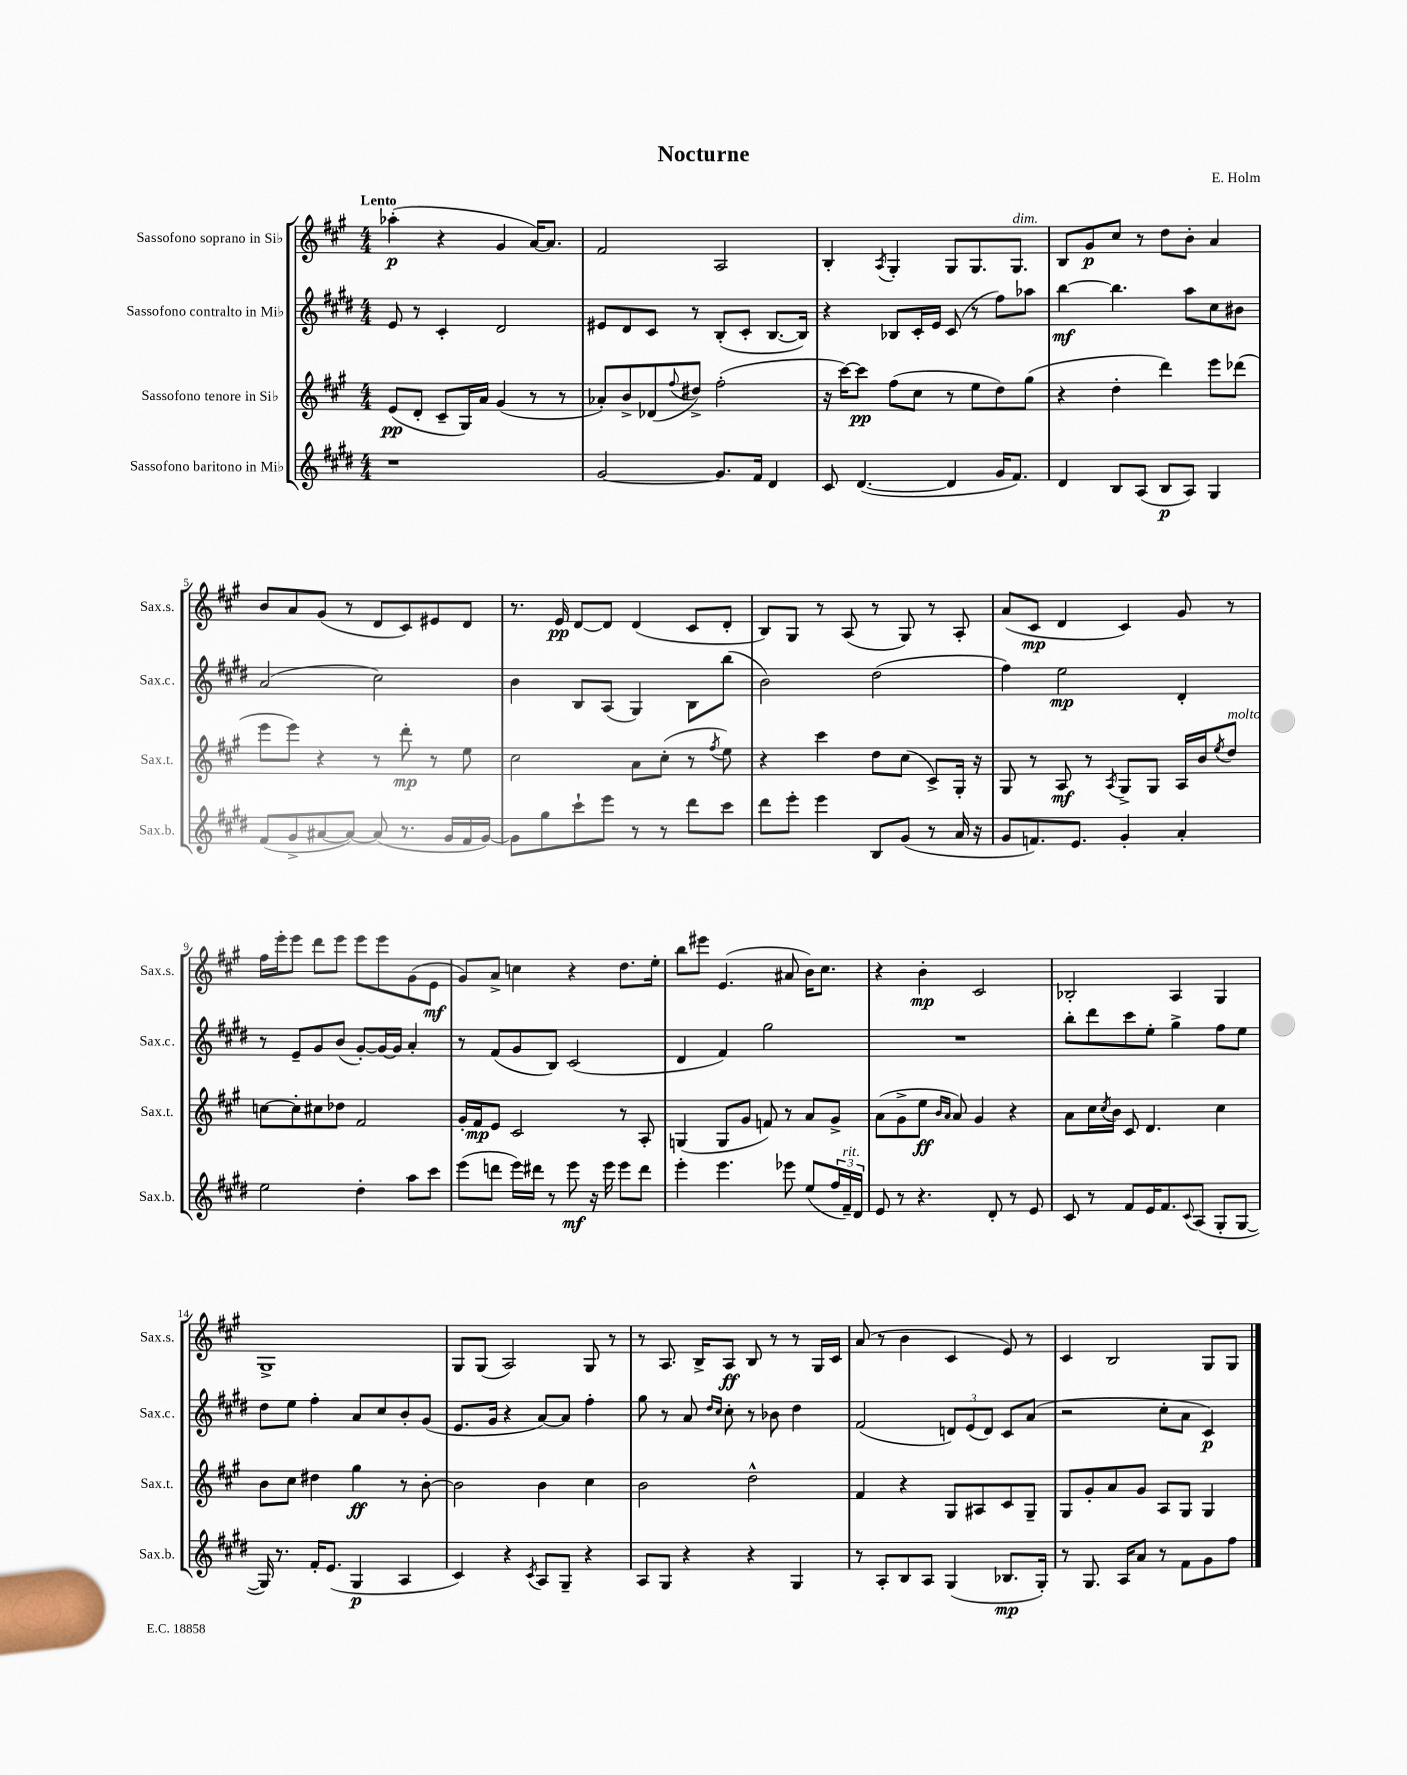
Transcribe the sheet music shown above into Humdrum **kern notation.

**kern	**dynam	**kern	**dynam	**kern	**dynam	**kern	**dynam
*part4	*part4	*part3	*part3	*part2	*part2	*part1	*part1
*staff4	*staff4	*staff3	*staff3	*staff2	*staff2	*staff1	*staff1
*I"Sassofono baritono in Mi♭	*	*I"Sassofono tenore in Si♭	*	*I"Sassofono contralto in Mi♭	*	*I"Sassofono soprano in Si♭	*
*I'Sax.b.	*	*I'Sax.t.	*	*I'Sax.c.	*	*I'Sax.s.	*
*clefG2	*	*clefG2	*	*clefG2	*	*clefG2	*
*k[f#c#g#d#]	*	*k[f#c#g#]	*	*k[f#c#g#d#]	*	*k[f#c#g#]	*
*M4/4	*	*M4/4	*	*M4/4	*	*M4/4	*
=1	=1	=1	=1	=1	=1	=1	=1
!	!	!	!	!	!	!LO:TX:a:B:t=Lento	!
1r	.	(8e/L	pp	8e/	.	(4aa-X'\	p
.	.	8d'/J	.	8r	.	.	.
.	.	8c#~/L	.	4c#'/	.	4r	.
.	.	16G#/L)	.	.	.	.	.
.	.	16a/JJ	.	.	.	.	.
.	.	(4g#/	.	2d#/	.	4g#/	.
.	.	8r	.	.	.	[16a/KL)	.
.	.	.	.	.	.	8.a/J]	.
.	.	8r	.	.	.	.	.
=2	=2	=2	=2	=2	=2	=2	=2
[2g#/	.	8a-X'/L)	.	8e#X/L	.	2f#/	.
.	.	8b^/	.	8d#/	.	.	.
.	.	(8d-X/	.	8c#/J	.	.	.
.	.	8qqff#/	.	.	.	.	.
.	.	8dd#X^/J)	.	8r	.	.	.
8.g#/L]	.	(2ff#'\	.	(8B'/L	.	2A/	.
.	.	.	.	8c#'/J	.	.	.
16f#/Jk	.	.	.	.	.	.	.
4d#/	.	.	.	[8.B/L	.	.	.
.	.	.	.	16B/Jk])	.	.	.
=3	=3	=3	=3	=3	=3	=3	=3
8c#/	.	16r	.	4r	.	4B'/	.
.	.	[16ccc#\KL)	.	.	.	.	.
([4.d#/	.	8ccc#\J]	pp	.	.	.	.
.	.	.	.	.	.	8qA/	.
.	.	(8ff#\L	.	8B-X/L	.	4G#'/	.
.	.	8cc#\J	.	16c#'/L	.	.	.
.	.	.	.	16e/JJ	.	.	.
4d#/]	.	8r	.	(8c#/	.	8G#/L	.
.	.	8ee\L	.	8r	.	8.G#/	.
16g#/KL	.	8dd\)	.	8ff#\L)	.	.	.
!	!	!	!	!	!	!LO:TX:a:i:t=dim.	!
8.f#/J)	.	.	.	.	.	8.G#/J	.
.	.	(8gg#\J	.	8aa-X\J	.	.	.
=4	=4	=4	=4	=4	=4	=4	=4
4d#/	.	4r	.	[4bb\	mf	8B/L	.
.	.	.	.	.	.	8g#/	p
8B/L	.	4dd'\	.	4.bb\]	.	8cc#/J	.
(8A/J	.	.	.	.	.	8r	.
8B/L	p	4ddd\)	.	.	.	8dd\L	.
8A/J)	.	.	.	8aa\L	.	8b'\J	.
4G#/	.	8eee\L	.	8cc#\	.	4a/	.
.	.	(8ddd-X\J	.	8b#X\J	.	.	.
!!LO:LB:g=z
=5	=5	=5	=5	=5	=5	=5	=5
(8f#/L	.	8eee\L	.	(2a/	.	8b/L	.
8g#^/	.	8eee\J)	.	.	.	8a/	.
[8a#X/	.	4r	.	.	.	(8g#/J	.
8a#/J_)	.	.	.	.	.	8r	.
(8a#/]	.	8r	.	2cc#\)	.	8d/L	.
8.r	.	8ddd'\	mp	.	.	8c#/)	.
.	.	8r	.	.	.	8e#X/	.
16g#/LL	.	.	.	.	.	.	.
16f#/	.	8ee\	.	.	.	8d/J	.
[16g#/JJ)	.	.	.	.	.	.	.
=6	=6	=6	=6	=6	=6	=6	=6
8g#\L]	.	2cc#\	.	4b\	.	8.r	.
8gg#\	.	.	.	.	.	.	.
.	.	.	.	.	.	16e/	pp
8ccc#`\	.	.	.	8B/L	.	[8d/L	.
8eee\J	.	.	.	(8A/J	.	8d/J]	.
8r	.	8a\L	.	4G#/)	.	(4d/	.
8r	.	(8cc#'\J	.	.	.	.	.
8ddd#\L	.	8r	.	8B\L	.	8c#/L	.
.	.	8qff#/	.	.	.	.	.
8ccc#\J	.	8ee\)	.	(8bb\J	.	8d'/J	.
=7	=7	=7	=7	=7	=7	=7	=7
8ddd#\L	.	4r	.	2b\)	.	8B/L)	.
8eee'\J	.	.	.	.	.	8G#/J	.
4eee\	.	4ccc#\	.	.	.	8r	.
.	.	.	.	.	.	(8A/	.
8B/L	.	8dd\L	.	(2dd#\	.	8r	.
(8g#/J	.	(8cc#\J	.	.	.	8G#/)	.
8r	.	8c#^/L)	.	.	.	8r	.
16a/	.	16G#'/Jk	.	.	.	8A'/	.
16r	.	16r	.	.	.	.	.
=8	=8	=8	=8	=8	=8	=8	=8
8g#/L	.	8G#/	.	4ff#\)	.	(8a/L	.
8.fn/)	.	8r	.	.	.	8c#/J	mp
.	.	8A/	mf	2ee\	mp	4d/	.
8.e/J	.	.	.	.	.	.	.
.	.	8r	.	.	.	.	.
.	.	8qA/	.	.	.	.	.
4g#'/	.	8G#^/L	.	.	.	4c#/)	.
.	.	8G#/J	.	.	.	.	.
4a'/	.	16A/LL	.	4d#'/	.	8g#/	.
.	.	16b/J	.	.	.	.	.
.	.	8qee/	.	.	.	.	.
!	!	!LO:TX:a:i:t=molto	!	!	!	!	!
.	.	8dd/J	.	.	.	8r	.
!!LO:LB:g=z
=9	=9	=9	=9	=9	=9	=9	=9
2ee\	.	[8ccn\L	.	8r	.	16ff#\LL	.
.	.	.	.	.	.	16eee'\J	.
.	.	8cc'\]	.	8e~/L	.	8eee\J	.
.	.	8cc#X\	.	8g#/	.	8ddd\L	.
.	.	8dd-X\J	.	(8b/J	.	8eee\J	.
4dd#'\	.	2f#/	.	[8g#'/L)	.	8eee\L	.
.	.	.	.	16g#/L_	.	8eee\	.
.	.	.	.	16g#/JJ]	.	.	.
8aa\L	.	.	.	4a'/	.	(8g#\	.
8ccc#\J	.	.	.	.	.	8e\J	mf
=10	=10	=10	=10	=10	=10	=10	=10
(8eee\L	.	16g#'/LL	.	8r	.	8g#/L)	.
.	.	16f#/J	mp	.	.	.	.
8dddn\J	.	8e/J	.	(8f#/L	.	8a^/J	.
16eee\LL)	.	2c#/	.	8g#/	.	4ccn\	.
16ddd#X\JJ	.	.	.	.	.	.	.
8r	.	.	.	8B/J)	.	.	.
8eee\	mf	.	.	(2c#/	.	4r	.
16r	.	.	.	.	.	.	.
16eee\	.	.	.	.	.	.	.
8eee\L	.	8r	.	.	.	8.dd\L	.
8ddd#\J	.	8A'/	.	.	.	.	.
.	.	.	.	.	.	16ee'\Jk	.
=11	=11	=11	=11	=11	=11	=11	=11
4eee'\	.	(4Gn/	.	4d#/	.	8bb\L	.
.	.	.	.	.	.	8eee#X\J	.
4.eee\	.	8G/L	.	4f#/)	.	(4.e/	.
.	.	8g#/J	.	.	.	.	.
.	.	8fn/)	.	2gg#\	.	.	.
8eee-X\	.	8r	.	.	.	8a#X/	.
(8ee/L	.	8a/L	.	.	.	16b\KL)	.
.	.	.	.	.	.	8.cc#\J	.
24ff#/L	.	8g#^/J	.	.	.	.	.
!LO:TX:a:i:t=rit.	!	!	!	!	!	!	!
24f#~/)	.	.	.	.	.	.	.
24d#/JJ	.	.	.	.	.	.	.
=12	=12	=12	=12	=12	=12	=12	=12
8e/	.	(8a\L	.	1r	.	4r	.
8r	.	8g#^\	.	.	.	.	.
4.r	.	8ee\J	ff	.	.	4b'\	mp
.	.	16qqb/LL	.	.	.	.	.
.	.	16qqa/JJ	.	.	.	.	.
.	.	8a/)	.	.	.	.	.
.	.	4g#/	.	.	.	2c#/	.
8d#'/	.	.	.	.	.	.	.
8r	.	4r	.	.	.	.	.
8e/	.	.	.	.	.	.	.
=13	=13	=13	=13	=13	=13	=13	=13
8c#/	.	8a\L	.	8bb'\L	.	2B-X'/	.
8r	.	16cc#\L	.	8ddd#\	.	.	.
.	.	8qcc#/	.	.	.	.	.
.	.	16b\JJ	.	.	.	.	.
8f#/L	.	8c#/	.	8ccc#\	.	.	.
16e/K	.	4.d/	.	8ee'\J	.	.	.
8.f#/	.	.	.	.	.	.	.
.	.	.	.	4gg#^\	.	4A/	.
8qqc#/	.	.	.	.	.	.	.
(8A/J	.	.	.	.	.	.	.
8G#'/L	.	4cc#\	.	8ff#\L	.	4G#/	.
[8G#/J	.	.	.	8ee\J	.	.	.
!!LO:LB:g=z
=14	=14	=14	=14	=14	=14	=14	=14
16G#/])	.	8b\L	.	8dd#\L	.	1G#^	.
8.r	.	.	.	.	.	.	.
.	.	8cc#\J	.	8ee\J	.	.	.
16f#'/KL	.	4dd#X\	.	4ff#'\	.	.	.
(8.e/J	.	.	.	.	.	.	.
4G#/	p	4gg#\	ff	8a/L	.	.	.
.	.	.	.	8cc#/	.	.	.
4A/	.	8r	.	8b'/	.	.	.
.	.	[8b'\	.	(8g#/J	.	.	.
=15	=15	=15	=15	=15	=15	=15	=15
4c#/)	.	2b\]	.	8.e/L	.	8G#/L	.
.	.	.	.	.	.	(8G#/J	.
.	.	.	.	16g#/Jk	.	.	.
4r	.	.	.	4r	.	2A/)	.
8qc#/	.	.	.	.	.	.	.
8A/L	.	4b\	.	[8a/L)	.	.	.
8G#~/J	.	.	.	8a/J]	.	.	.
4r	.	4cc#\	.	4ff#'\	.	8G#/	.
.	.	.	.	.	.	8r	.
=16	=16	=16	=16	=16	=16	=16	=16
8A/L	.	2b\	.	8gg#\	.	8r	.
8G#/J	.	.	.	8r	.	8.A/	.
4r	.	.	.	8a/	.	.	.
.	.	.	.	.	.	16B^/KL	.
.	.	.	.	16qqdd#/LL	.	.	.
.	.	.	.	16qqcc#/JJ	.	.	.
.	.	.	.	8cc#'\	.	8A/J	ff
4r	.	2dd^^\	.	8r	.	8B/	.
.	.	.	.	8b-X\	.	8r	.
4G#/	.	.	.	4dd#\	.	8r	.
.	.	.	.	.	.	16G#/LL	.
.	.	.	.	.	.	16c#/JJ	.
=17	=17	=17	=17	=17	=17	=17	=17
8r	.	4f#/	.	(2f#/	.	(8a/	.
8A'/L	.	.	.	.	.	8r	.
8B/	.	4r	.	.	.	4b\	.
8A/J	.	.	.	.	.	.	.
(4G#/	.	8G#/L	.	12dn/L)	.	4c#/	.
.	.	.	.	(12e/	.	.	.
.	.	8A#X/	.	.	.	.	.
.	.	.	.	12d/J)	.	.	.
8.B-X/L	mp	8c#/	.	8c#/L	.	8e/)	.
.	.	8G#~/J	.	(8a/J	.	8r	.
16G#'/Jk)	.	.	.	.	.	.	.
=18	=18	=18	=18	=18	=18	=18	=18
8r	.	8G#/L	.	2r	.	4c#/	.
8.G#/	.	8g#'/	.	.	.	.	.
.	.	8a/	.	.	.	2B/	.
16A/KL	.	.	.	.	.	.	.
8a/J	.	8g#/J	.	.	.	.	.
8r	.	8A/L	.	8cc#'\L	.	.	.
8f#\L	.	8G#/J	.	8a\J	.	.	.
8g#\	.	4G#/	.	4c#/)	p	8G#/L	.
8ff#\J	.	.	.	.	.	8G#/J	.
==	==	==	==	==	==	==	==
*-	*-	*-	*-	*-	*-	*-	*-
